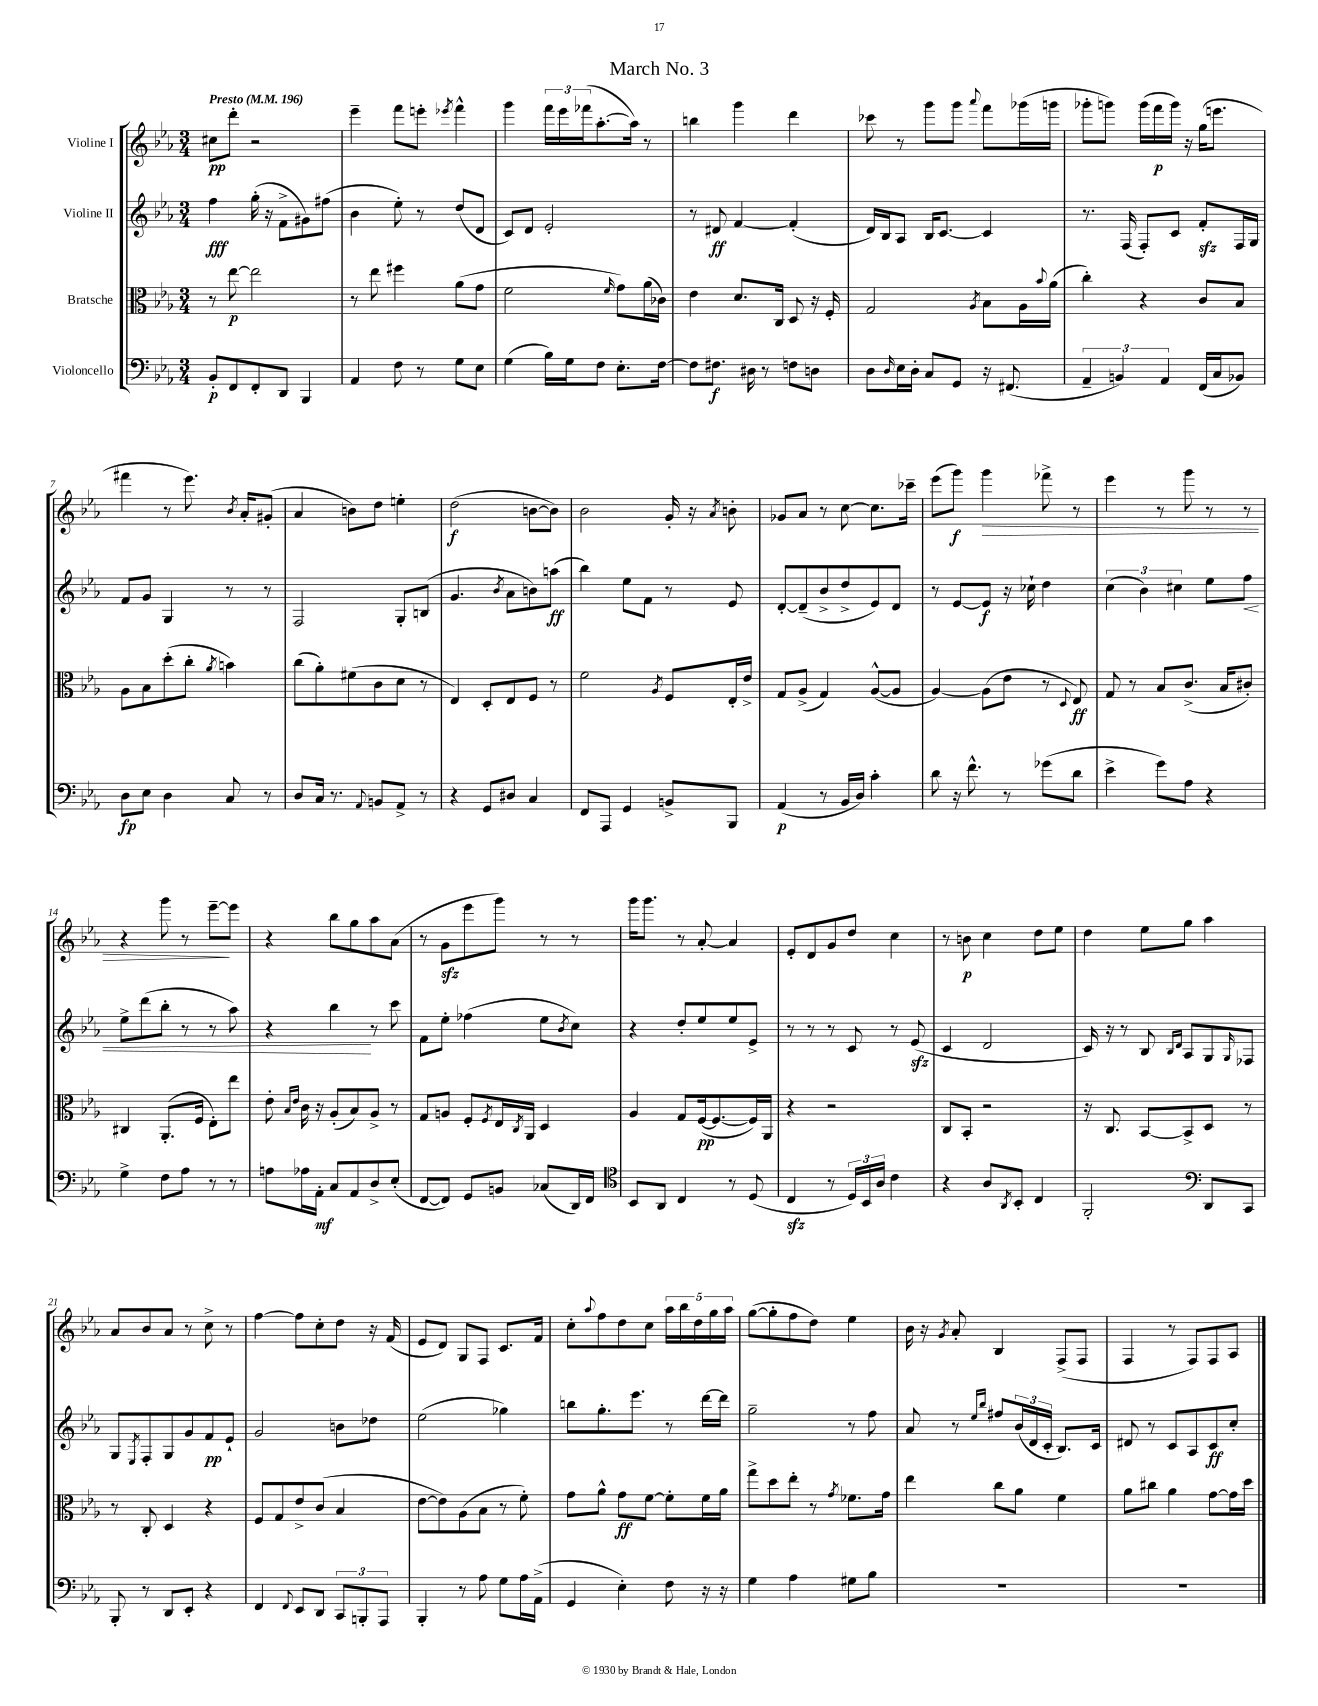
\header { title = "March No. 3" }
<<
\new StaffGroup <<
\new Staff = "s0" \with { instrumentName = "Violine I" } {
    \clef treble \key ees \major \numericTimeSignature \time 3/4 \tempo "Presto" 4 = 196
    cis''8\pp d'''8-. r2 |
    ees'''4-- f'''8 e'''8-. \acciaccatura { ees'''8 } f'''4-^ |
    g'''4 \tuplet 3/2 { f'''16 ees'''16 fes'''16( } aes''8.~-. aes''16) r8 |
    b''4 g'''4 d'''4 |
    ces'''8 r8 g'''8 g'''8 \appoggiatura { aes'''8 } f'''8 ges'''16( g'''16 |
    ges'''8-. g'''8) g'''16( f'''16\p g'''16) r16 g''16( e'''8. |
    fis'''4 r8 ees'''8.) \acciaccatura { bes'8 } aes'16-. gis'8-.( |
    aes'4 b'8) d''8 e''4-. |
    d''2\f( b'8~ b'8) |
    bes'2 g'16-. r16 \acciaccatura { aes'8 } b'8-. |
    ges'8 aes'8 r8 c''8~ c''8. ces'''16-- |
    ees'''8( g'''8\f) g'''4\> fes'''8-> r8 |
    ees'''4 r8 g'''8 r8 r8 |
    r4 g'''8 r8 ees'''8~--\! ees'''8 |
    r4 bes''8 g''8 aes''8 aes'8( |
    r8 g'8\sfz ees'''8 g'''8) r8 r8 |
    g'''16 g'''8. r8 aes'8~-. aes'4 |
    ees'8-. d'8 g'8 d''8 c''4 |
    r8 b'8\p c''4 d''8 ees''8 |
    d''4 ees''8 g''8 aes''4 |
    aes'8 bes'8 aes'8 r8 c''8-> r8 |
    f''4~ f''8 c''8-. d''8 r16 f'16( |
    ees'8 d'8) g8 f8 c'8. f'16 |
    c''8-. \appoggiatura { aes''8 } f''8 d''8 c''8 \tuplet 5/4 { aes''16 bes''16 d''16 g''16 aes''16 } |
    g''8~( g''8-. f''8 d''8) ees''4 |
    bes'16 r16 \acciaccatura { g'8 } aes'8-. bes4 f8->( f8 |
    f4 r8 f8) f8 aes8 \bar "|." |
}
\new Staff = "s1" \with { instrumentName = "Violine II" } {
    \clef treble \key ees \major \numericTimeSignature \time 3/4
    f''4\fff g''16-.( r16 f'8-> gis'8) fis''8( |
    bes'4 ees''8-.) r8 d''8( d'8 |
    c'8) d'8 ees'2-. |
    r8 dis'8\ff f'4~ f'4-.( |
    d'16) bes16 aes8 bes16 c'8.~ c'4 |
    r8. f16( f8-.) c'8 f'8-.\sfz f16 g16 |
    f'8 g'8 g4 r8 r8 |
    f2 g8-. b8( |
    g'4. \acciaccatura { bes'8 } aes'8 b'8) a''8\ff( |
    bes''4) ees''8 f'8 r8 ees'8 |
    d'8~-. d'8--( bes'8-> d''8-> ees'8) d'8 |
    r8 ees'8~ ees'8\f r16 ces''16-! d''4 |
    \tuplet 3/2 { c''4( bes'4) cis''4 } ees''8 f''8\< |
    ees''8-> d'''8( bes''8-. r8 r8 aes''8) |
    r4 bes''4\! r8 c'''8 |
    f'8 ees''8-. fes''4( ees''8 \acciaccatura { bes'8 } c''8) |
    r4 d''8-. ees''8 ees''8 ees'8-> |
    r8 r8 r8 c'8 r8 ees'8\sfz( |
    c'4 d'2 |
    c'16) r16 r8 bes8 \grace { bes16 d'16 } aes8 g8 \grace { g16 } fes8 |
    g8 \acciaccatura { ees8 } f8-. g8 g'8 f'8\pp ees'8-! |
    g'2 b'8 des''8 |
    ees''2( ges''4) |
    b''8 g''8.-. ees'''8. r8 d'''16~ d'''16 |
    g''2-- r8 f''8 |
    aes'8 r8 \grace { ees''16 bes''16 } fis''8 \tuplet 3/2 { bes'16( d'16 c'16-. } bes8.) c'16 |
    dis'8 r8 c'8 aes8 c'8\ff c''8-. \bar "|." |
}
\new Staff = "s2" \with { instrumentName = "Bratsche" } {
    \clef alto \key ees \major \numericTimeSignature \time 3/4
    r8 ees''8~\p ees''2 |
    r8 ees''8 fis''4 aes'8( g'8 |
    f'2 \grace { f'16 } g'8) aes'16( ces'16) |
    ees'4 d'8. c16 d8 r16 f16-. |
    g2 \acciaccatura { aes8 } bes8 aes16 \appoggiatura { bes'8 } aes'16( |
    c''4-.) r4 c'8 bes8 |
    aes8 bes8 d''8-.( c''8-. \acciaccatura { aes'8 } b'4) |
    c''8( aes'8-.) fis'8( c'8 d'8 r8 |
    ees4) d8-. ees8 f8 r8 |
    f'2 \acciaccatura { aes8 } f8 ees16-. ees'16-> |
    g8 aes8->( g4) aes8~-^( aes8 |
    aes4~) aes8( ees'8 r8 \appoggiatura { d8 } ees8\ff) |
    g8 r8 bes8 c'8.->( bes16 cis'8-.) |
    cis4 aes,8.-.( f16 ees8-.) ees''8 |
    ees'8-. \grace { bes16 ees'16 } c'16 r16 aes8-.( bes8) aes8-> r8 |
    g8 a8 f8-. \acciaccatura { f8 } ees16 \acciaccatura { c8 } aes,16 d4 |
    aes4 g8 f16~\pp( f8.~ f16) aes,16 |
    r4 r2 |
    c8 bes,8-. r2 |
    r16 c8. bes,8~ bes,8-> d8 r8 |
    r8 c8-. d4 r4 |
    f8 g8 ees'8-> c'8( bes4 |
    ees'8~ ees'8) aes8( bes8 r8 f'8-.) |
    g'8 aes'8-^ g'8\ff f'8~ f'8-. f'16 aes'16 |
    g''8-> d''8 ees''8-. r8 \acciaccatura { g'8 } fes'8. g'16 |
    ees''4 c''8 aes'8 f'4 |
    aes'8 cis''8 aes'4 g'8~ g'16 d''16 \bar "|." |
}
\new Staff = "s3" \with { instrumentName = "Violoncello" } {
    \clef bass \key ees \major \numericTimeSignature \time 3/4
    bes,8-.\p f,8 f,8-. d,8 bes,,4 |
    aes,4 f8 r8 g8 ees8 |
    g4( bes16) g16 f8 ees8.-. f16~ |
    f8 fis8.\f dis16 r8 f8 d8 |
    d8 \grace { d16 } ees16 d16-. c8 g,8 r16 fis,8.( |
    \tuplet 3/2 { aes,4-- b,4) aes,4 } f,16( c16 bes,8) |
    d8\fp ees8 d4 c8 r8 |
    d8 c16 r8. \appoggiatura { aes,8 } b,8 aes,8-> r8 |
    r4 g,8 dis8 c4 |
    f,8 aes,,8 g,4 b,8-> bes,,8 |
    aes,4\p( r8 bes,16 d16) c'4-. |
    d'8 r16 f'8.-^ r8 ges'8( d'8 |
    ees'4-> g'8) aes8 r4 |
    g4-> f8 aes8 r8 r8 |
    a8 aes16 aes,16-.\mf c8 aes,8 d8-> ees8-.( |
    f,8~ f,8) g,8 b,8 ces8( d,16) f,16 |
    \clef tenor bes,8 aes,8 c4 r8 d8( |
    c4\sfz r8 \tuplet 3/2 { d16) bes,16 aes16 } c'4 |
    r4 aes8 \acciaccatura { aes,8 } bes,8-. c4 |
    f,2-. \clef bass d,8 c,8 |
    bes,,8-. r8 d,8 ees,8-. r4 |
    f,4 \appoggiatura { f,8 } ees,8 d,8 \tuplet 3/2 { c,8 b,,8-. aes,,8 } |
    bes,,4-. r8 aes8 g8 aes16 aes,16->( |
    g,4 ees4-.) f8 r16 r16 |
    g4 aes4 gis8 bes8 |
    R2. |
    R2. \bar "|." |
}
>>
>>
